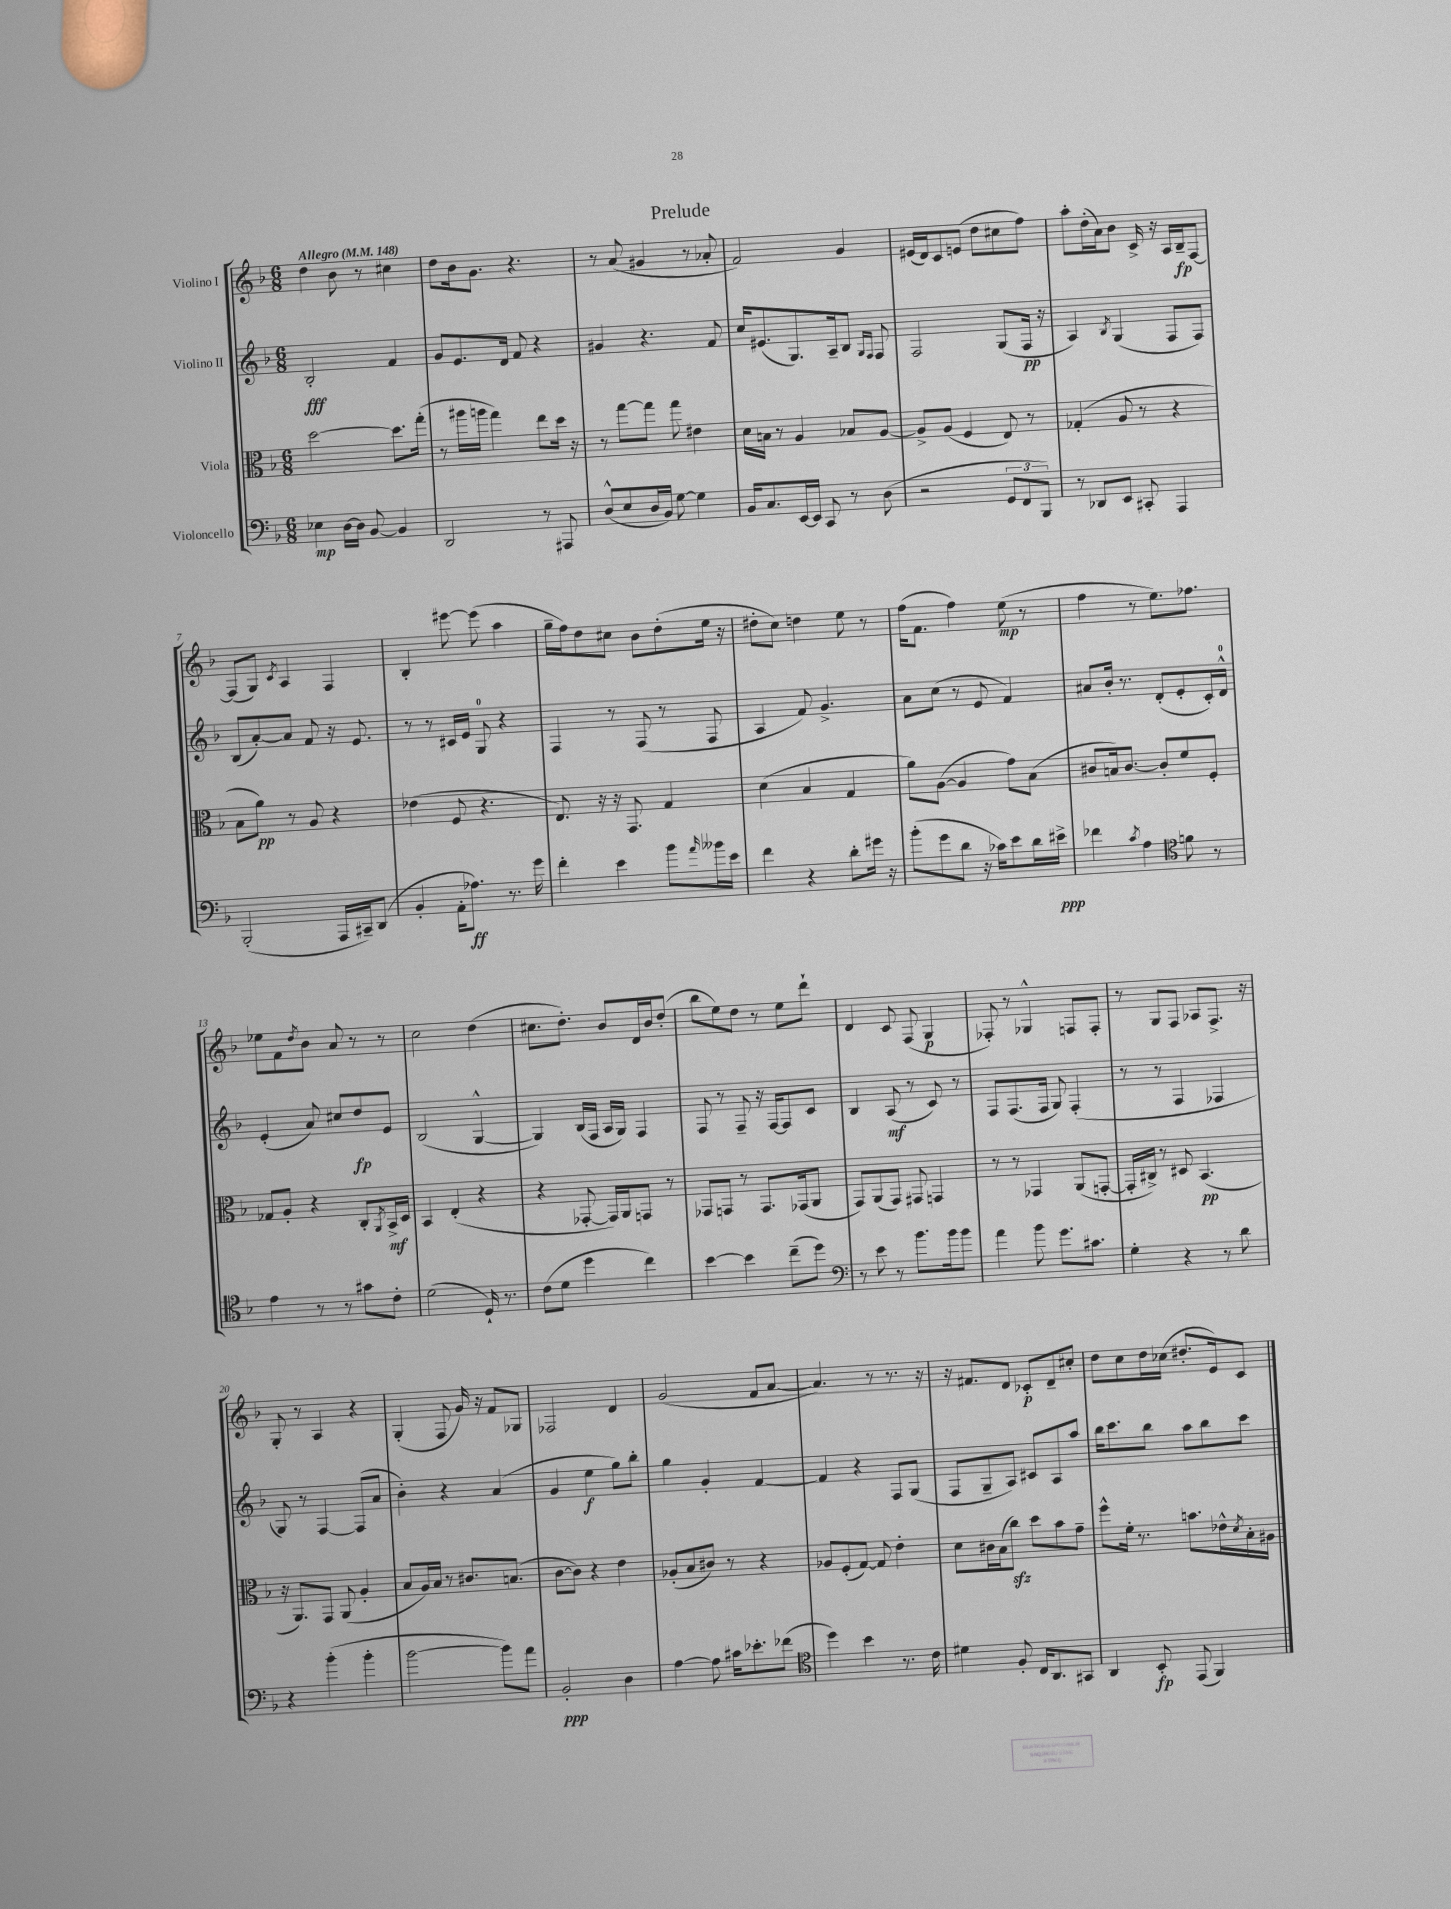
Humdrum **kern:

**kern	**kern	**kern	**kern
*staff4	*staff3	*staff2	*staff1
*clefF4	*clefC3	*clefG2	*clefG2
*k[b-]	*k[b-]	*k[b-]	*k[b-]
*M6/8	*M6/8	*M6/8	*M6/8
*MM148	*MM148	*MM148	*MM148
4E-	[2dd	2B-'	4dd
[16D	.	.	8b-
16D]	.	.	.
[8BB-	.	.	8r
4BB-]	8.dd]	4f	4cc#
.	(16gg'	.	.
=	=	=	=
2DD	8r	8g	8dd
.	16aa#	8.e	16b-
.	16aa	.	8.g
.	4gg)	.	.
.	.	16d	.
.	.	8f	4.r
8r	8ee	4r	.
8AAA#	16dd	.	.
.	16r	.	.
=	=	=	=
(8D^^	8r	4g#	8r
8E	[8gg	.	(8a
16D	8gg]	4.r	4g#
16BB-)	.	.	.
[8G	8gg	.	.
4G]	4e#	.	8r
.	.	8f	8a-'
=	=	=	=
16BB-	16d	16cc	2f)
8.C	16B	(8.e#	.
.	8r	.	.
[16EE	4A	8.G)	.
16EE]	.	.	.
8CC	.	.	.
.	.	16A~	.
8r	8B-	8B-	4g
.	.	16qqG	.
.	.	16qqF	.
(8D	[8A	8F	.
=	=	=	=
2r	8A^]	2F	(16e#
.	.	.	16d)
.	(8A	.	8c
.	4F	.	(8e
.	.	.	8dd
12GG	8E)	(8G	8cc#
12FF	.	.	.
.	8r	16F	8ff)
12BBB-)	.	.	.
.	.	16r	.
=	=	=	=
8r	(4G-'	4A)	8aa'
8DD-	.	.	(16dd'
.	.	.	16a)
.	.	8qB-	.
8EE	8A	(4G	8b-
8CC#'	8r	.	16c^
.	.	.	16r
4AAA	4r	8F	16A
.	.	.	16B-~
.	.	8F)	[8F
=	=	=	=
(2BBB-'	8B-	(8B-	(8F]
.	8a)	[8a')	8G)
.	.	.	8qc
.	8r	8a]	4A
.	8A	8f	.
16AAA	4r	16r	4F
16CC#~)	.	8.e	.
(8DD	.	.	.
=	=	=	=
4BB-'	(4e-	8r	4B-'
.	.	8r	.
16AA'	8F	16c#	[8eee#
8.A-)	.	16e	.
.	4.r	8G	(8eee#]
8.r	.	4r	4aa
16g	.	.	.
=	=	=	=
4f'	8.E)	4F	16gg~
.	.	.	16ff)
.	.	.	8dd
.	16r	.	.
4e	16r	8r	8cc#
.	8.GG	.	.
.	.	(8F	8b-
8b-	4G	8r	(8dd'
16qqa	.	.	.
16b--	.	8F	16ee
16e	.	.	16r
=	=	=	=
4f	(4d	4A	8dd#'
.	.	.	8cc)
4r	4B-	8f)	4dd
.	.	4.g^	.
8d'	4G	.	8ee
16g#	.	.	8r
16r	.	.	.
=	=	=	=
(8b-'	8a)	8a	(16ff
.	.	.	8.f
8g	([8A	(8cc	.
8d	4A]	8r	4ff)
16r	.	8e	.
16c-)	.	.	.
8e	8g)	4f)	(8ee
16d	(8B-	.	8r
16e#^	.	.	.
=	=	=	=
4f-	8c#	8a#	4ff
.	16B)	16b-'	.
.	[8.c#	8.r	.
8qc	.	.	.
4A	.	.	8r
.	8c#']	(8d'	8.ee)
*clefC4	*	*	*
8f	8f	8e'	.
.	.	.	8.ff-
8r	8F'	16c')	.
.	.	16d^^	.
=	=	=	=
4e	8G-	(4e'	8ee-
.	8A'	.	8f
.	.	.	8qdd
8r	4r	8a)	8b-
8r	.	8cc#	8a
8g#	8C'	8dd	8r
.	8qAA	.	.
8c'	16BB-^	8e	8r
.	16D	.	.
=	=	=	=
(2d	4BB-	(2B-	2cc
.	(4E'	.	.
16D`)	4r	[4G^^	(4dd
8.r	.	.	.
=	=	=	=
(8c	4r	4G])	8.cc#
8d	.	.	.
.	.	.	8.dd')
4dd	[8GG-'	(16B-	.
.	.	16F	.
.	16GG-])	16A	8b-
.	16AA	16G)	.
4cc)	8GG	4F	16d
.	.	.	16b-
.	8r	.	(8dd'
=	=	=	=
[4b-	8GG-	8F	8bb-
.	8GG	8r	8ee)
4b-]	8r	8F~	8dd
.	8.GG	16r	8r
.	.	[16F	.
(8cc~	.	8F]	8ee
.	(16GG-	.	.
8dd)	8AA	8c	8ddd`
=	=	=	=
*clefF4	*	*	*
8r	8GG)	4B-	4d
8e	(8AA	.	.
8r	8GG)	(8A	8c
8.b-	8GG#	8r	(8F
.	4GG	8c)	4G
16b-	.	.	.
8b-	.	8r	.
=	=	=	=
4a	8r	8F	8F-')
.	8r	(8.F	8r
8b-	4GG-	.	4G-^^
.	.	16F	.
8.g	.	8G)	.
.	(8AA	(4F'	8F
8.c#	.	.	.
.	[8GG'	.	8F'
=	=	=	=
4G'	16GG']	8r	8r
.	16C#^)	.	.
.	8r	8r	8G
4r	8D#	4F	8F
.	(4.BB-	.	8A-
8r	.	4F-	8.F^
8d	.	.	.
.	.	.	16r
=	=	=	=
4r	16r	8G)	8G'
.	8.AA)	.	.
.	.	8r	8r
(4b-'	8GG	[4F	4A
.	(8AA	.	.
4b-'	4A'	(8F]	4r
.	.	8a	.
=	=	=	=
[2b-	8B-	4b-')	(4G'
.	16A)	.	.
.	16B-	.	.
.	8r	4r	8F
.	8.c#	.	16g)
.	.	.	16r
8b-])	.	(4a	8f
.	(8.B	.	.
8a	.	.	8G-
=	=	=	=
2BB-'	[8c	4g	2F-
.	8c])	.	.
.	4r	4ee	.
4D	4e	8gg)	4d
.	.	8bb-'	.
=	=	=	=
[4A	(8A-'	4gg	(2g
.	8B-	.	.
8A]	8c#)	4g'	.
16c#	8r	.	.
8.e-'	.	.	.
.	4r	[4f	8f
(8f-	.	.	[8a
=	=	=	=
*clefC4	*	*	*
4dd)	8A-	4f]	4.a])
.	(8F'	.	.
4b-	[8G)	4r	.
.	8G]	.	8r
8.r	4e'	8F	8.r
.	.	(8G	.
16c	.	.	16r
=	=	=	=
4d#	8d	8F	16r
.	.	.	8.f#
.	16c#	8G~	.
.	(16B-	.	.
8F'	8cc)	8A)	8d
16C	8dd	8c#	8c-'
8.AA	.	.	.
.	8b-	8A	8d~
8GG#	8g~	8aa	8cc#'
=	=	=	=
4AA	8ff^^	16bb-	8dd
.	.	8.ccc	.
.	16f'	.	8cc
.	8.r	.	.
8BB-'	.	8bb-	16dd
.	.	.	(16cc-
(8EE	8.b	8aa	8.dd#'
4FF)	.	8bb-	.
.	16e-^^	.	16e)
.	8qd	.	.
.	16B-'	8ccc	8c
.	16A#	.	.
==	==	==	==
*-	*-	*-	*-
